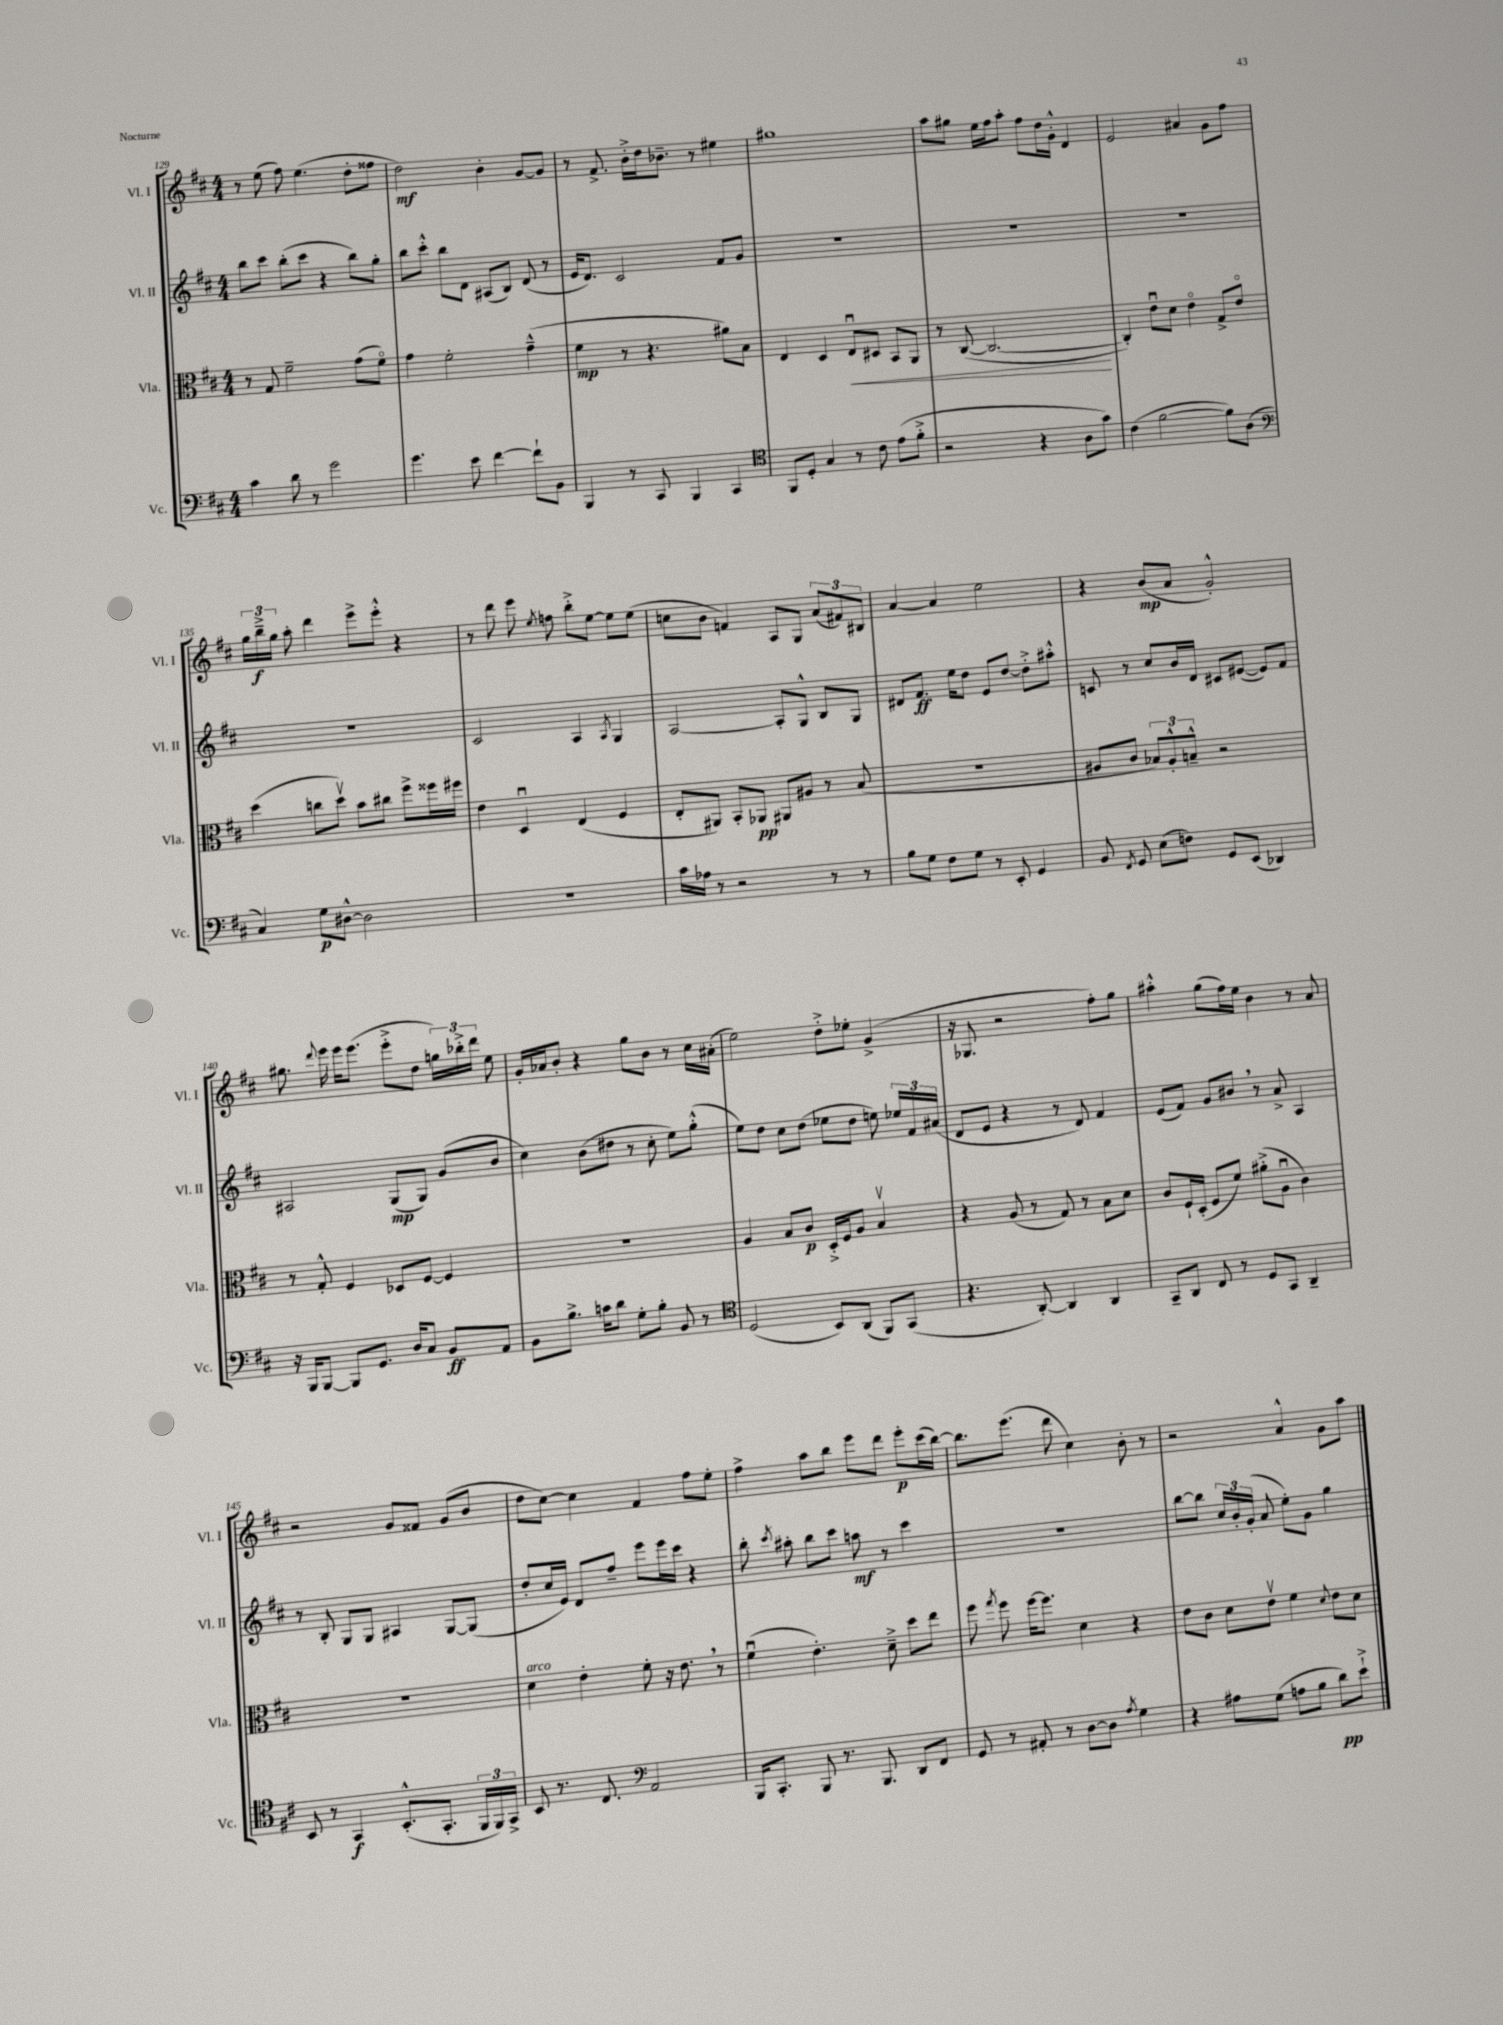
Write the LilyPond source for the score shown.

<<
\new StaffGroup <<
\new Staff = "s0" \with { instrumentName = "Vl. I" shortInstrumentName = "Vl. I" } {
    \clef treble \key d \major \numericTimeSignature \time 4/4
    \autoBeamOff r8 e''8( fis''8) e''4.( d''8[-. fisis''8] |
    d''2\mf) b'4-. g'8[~ g'8] |
    r8 fis'8.-> b'16[-.-> d''16 bes'8.]-- r8 eis''4 |
    gis''1 |
    a''8[ gis''8] e''16[ fis''16 a''8]-. fis''8[ d''16 g'16]-.-^ d'4 |
    e'2 ais'4 g'8[ fis''8] |
    \tuplet 3/2 { g''16[ b''16--->\f g''16] } a''8-. d'''4 e'''8[-> e'''8]-.-^ r4 |
    r8 d'''8 e'''8 \acciaccatura { e''8 } f''8 b''8[-.-> e''8]~ e''8[ e''8]( |
    c''8[ b'8] f'4) a8[ g8] \tuplet 3/2 { a'8[( fis'8) bis8] } |
    a'4~ a'4 e''2 |
    r4 b'8[\mp( a'8] g'2-.-^) |
    gis''8. \appoggiatura { d'''8 } e'''16 e'''16[ e'''8.]( e'''8[-.-> d''8] \tuplet 3/2 { g''16[) bes''16-.-> d'''16] } e''8 |
    g'16[-. aes'16 b'8]-. r4 g''8[ b'8] r8 cis''16[ ais'16]-.( |
    e''2) d''8[-.-> ees''8]-. g'4->( |
    r16 ges8. r2 fis''8[-.) g''8] |
    ais''4-.-^ g''8[( fis''16) e''16] b'4 r8 a'8 |
    r2 g'8[ fisis'8] g'8[( b'8] |
    d''8[ cis''8]~) cis''4 fis'4 fis''8[ e''8]-. |
    fis''4-> a''8[ b''8] e'''8[ d'''8] e'''8[-.\p cis'''16( b''16]~) |
    b''8.[ e'''8.]( d'''8 cis''4) b'8-. r8 |
    r2 a'4-^ g'8[ a''8] \bar "|." |
}
\new Staff = "s1" \with { instrumentName = "Vl. II" shortInstrumentName = "Vl. II" } {
    \clef treble \key d \major \numericTimeSignature \time 4/4
    \autoBeamOff b''8[ cis'''8] b''8[-.( cis'''8] r4 b''8[) g''8]-. |
    b''8[ cis'''8]-.-^ b''8[ d'8] ais8[( b8]) d'8( r8 |
    e'16[ d'8.]) cis'2 fis'8[ g'8] |
    R1 |
    R1 |
    R1 |
    R1 |
    cis'2 a4 \acciaccatura { a8 } g4 |
    a2~ a8[-. g8]-^ b8[ g8] |
    dis'8[ fis'8.]\ff e''16[ d''8] e'8[ d''8]~ d''8[-.-> ais''8]-.-^ |
    c'8 r8 cis''8[ b'16 d'16] cis'8[ eis'8]~( eis'8[) fis'8] |
    ais2 g8[\mp( g8]) g'8[( b'8] |
    cis''4) b'8[( dis''8] r8 cis''8-. e''8[) g''8]-.-^( |
    e''8[) d''8] cis''8[ d''8]( ees''8[ d''8] e''8) \tuplet 3/2 { ees''16[ fis'16 ais'16]( } |
    d'8[ e'8] r4 r8 d'8) fis'4 |
    e'8[( fis'8]) g'8[ bis'8] \breathe r8 a'8-> a4 |
    r8 b8-. g8[ g8] ais4 g8[~ g8]( |
    d''8[-. cis''16 e'16]) d'8[ fis''8]-- e'''8[ e'''16 cis'''16] r4 |
    b''8-. \acciaccatura { cis'''8 } ais''8-. b''8[ cis'''8] a''8\mf r8 cis'''4 |
    R1 |
    b''8[~ b''8] \tuplet 3/2 { cis''16[ b'16-. g'16]-.( } a'8 e''8[-.) g'8] g''4 \bar "|." |
}
\new Staff = "s2" \with { instrumentName = "Vla." shortInstrumentName = "Vla." } {
    \clef alto \key d \major \numericTimeSignature \time 4/4
    \autoBeamOff r8 g8 fis'2-- g'8[( fis'8]\flageolet) |
    g'4 fis'2-. g'4---^( |
    fis'4\mp r8 r4. ais'8[) b8] |
    e4 d4 e8[\downbow\< dis8] b,8[ a,8] |
    r8 cis8~( cis2.~\! |
    cis4-.) e'8[\downbow d'8] e'4\flageolet g8[-> e'8]\flageolet |
    d''4( c''8[ d''8]\upbow) b'8[ cis''8] fis''8[-> fisis''16 fis''16] |
    e'4 d4\downbow e4( fis4 |
    e8[-. ais,8]) b,8[-. aes,8]\pp ais,8[ ais8] r8 b8( |
    R1 |
    ais8[ cis'8] \tuplet 3/2 { bes8[) ais8-.-^ b8]---^ } r2 |
    r8 g8-.-^ fis4 des8[ fis8]~ fis4 |
    r1 |
    a4 b8[ cis'8]\p d16[-.-> fis16 a8] b4\upbow |
    r4 a8( r8 g8) r8 b8[ d'8] |
    cis'8[ fis16-! d16]-.( fis8[ fis'8]) ais'8[-.->( a8]\downbow cis'4) |
    R1 |
    d'4^\markup { \italic "arco" } e'4-. fis'8-. r16 e'8. \breathe r8 |
    fis'4\downbow( e'4.-.) d'8---> d''8[ e''8] |
    fis''8 \acciaccatura { g''8 } fis''8 fis''16[~ fis''8.] d'4 r4 |
    e'8[ cis'8] d'8[ e'8]\upbow fis'4 \appoggiatura { d'8 } e'8[ d'8] \bar "|." |
}
\new Staff = "s3" \with { instrumentName = "Vc." shortInstrumentName = "Vc." } {
    \clef bass \key d \major \numericTimeSignature \time 4/4
    \autoBeamOff cis'4 d'8 r8 g'2 |
    g'4. e'8 fis'4~ fis'8[-! b,8] |
    b,,4 r8 cis,8 b,,4 cis,4 |
    \clef tenor fis,8[ d8]-. g4 r8 cis'8 e'8[( fis'8]-.-> |
    r2 r4 a8[ g'8]) |
    cis'4( fis'2~ fis'8[) a8]( |
    \clef bass cis4) g8[\p dis8]~-^ dis2 |
    R1 |
    cis'16[ aes16] r8 r2 r8 r8 |
    b8[ g8] fis8[ g8] r8 e,8-. g,4 |
    b,8 \acciaccatura { fis,8 } g,8 e8[( f8]) g,8[ e,8]( des,4) |
    r16 b,,16[ b,,8]~ b,,8[ g,8.] d16[ cis8] b,8[\ff a,8] |
    b,8[ b8.]-> c'16[ d'8] g8[-. b8]-. b,8 r8 |
    \clef tenor d2( b,8[) a,8]( fis,8[) g,8]( |
    r4. a,8~-.) a,4 a,4 |
    g,8[-- a,8] cis8 r8 d8[ g,8] a,4-- |
    b,8 r8 g,4\f b,8.[-.-^( g,8.]-. \tuplet 3/2 { fis,16[ fis,16) g,16]-> } |
    b,8 r8. cis8. \clef bass a,2 |
    b,,16[ cis,8.]-. b,,8 r8. b,,8. d,8[ fis,8] |
    g,8 r8 ais,8-. r8 d8[~ d8] \acciaccatura { a8 } g4 |
    r4 ais8[ g8]( a8[ b8] d'8[\pp) e'8]-!-> \bar "|." |
}
>>
>>
\layout { \context { \Score currentBarNumber = #129 } }
